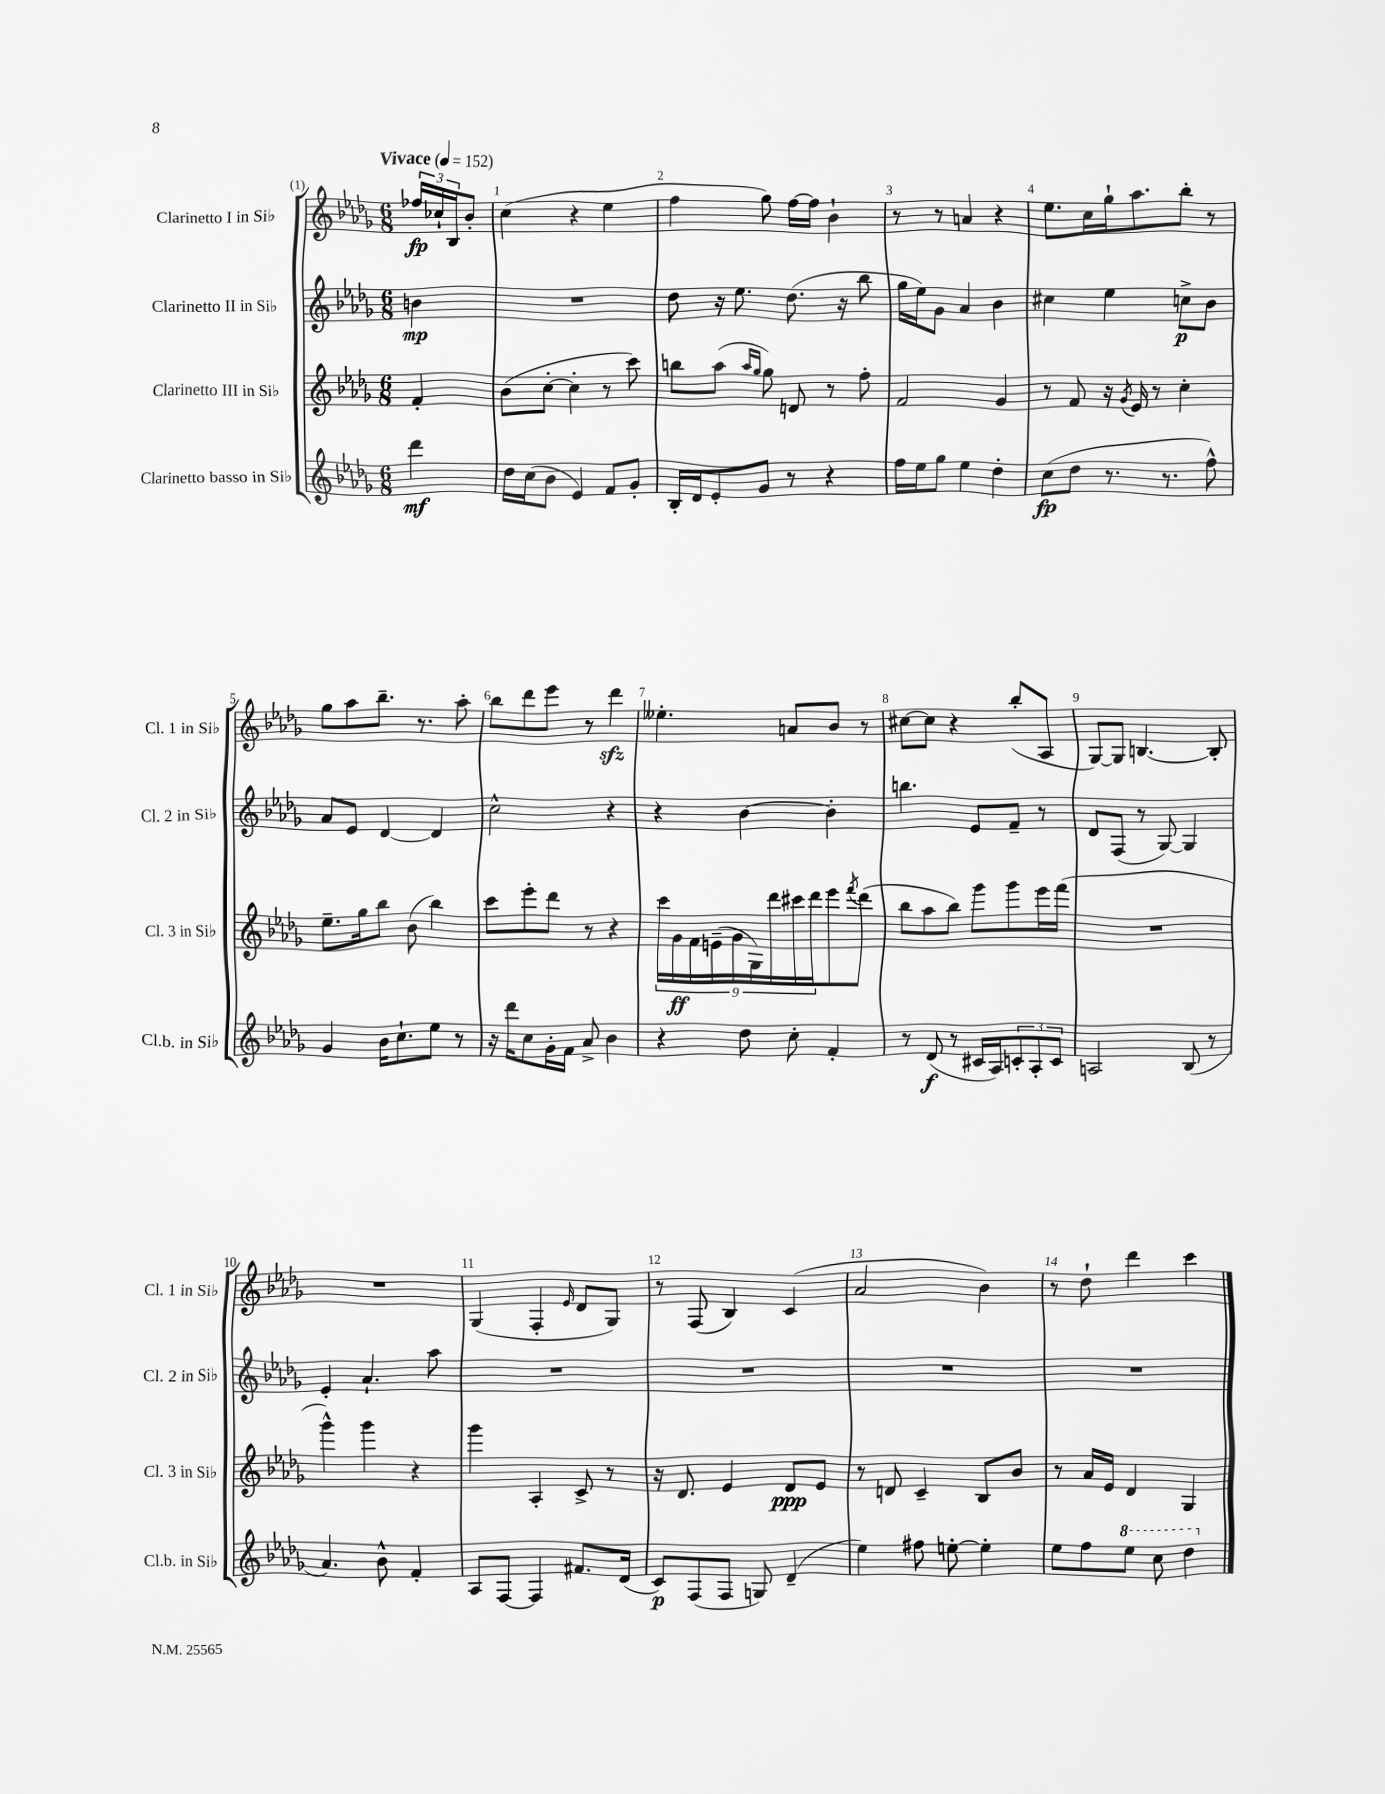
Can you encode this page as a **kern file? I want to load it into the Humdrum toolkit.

**kern	**kern	**kern	**kern
*staff4	*staff3	*staff2	*staff1
*clefG2	*clefG2	*clefG2	*clefG2
*k[b-e-a-d-g-]	*k[b-e-a-d-g-]	*k[b-e-a-d-g-]	*k[b-e-a-d-g-]
*M6/8	*M6/8	*M6/8	*M6/8
*MM152	*MM152	*MM152	*MM152
4ddd-	4f'	4b	24ff-
.	.	.	24cc-`
.	.	.	24B-
.	.	.	8b-'
=	=	=	=
16dd-	(8b-	2.r	(4cc
(16cc	.	.	.
8b-	[8cc'	.	.
4e-)	4cc']	.	4r
8f	8r	.	4ee-
8g-'	8ccc)	.	.
=	=	=	=
16B-'	8bb	8dd-	4ff
16d-	.	.	.
8e-'	(8aa-	16r	.
.	.	8.ee-	.
.	16qqaa-	.	.
.	16qqgg-	.	.
8g-	8gg-)	.	8gg-)
8r	8d	(8.dd-	[16ff
.	.	.	16ff]
4r	8r	.	4b-`
.	.	16r	.
.	8ff'	8bb-	.
=	=	=	=
16ff	2f	16gg-	8r
16ee-	.	16ee-)	.
8gg-	.	8g-	8r
4ee-	.	4a-	4a
4dd-'	4g-	4b-	4r
=	=	=	=
(8cc	8r	4cc#	8.ee-
8dd-	8f	.	.
.	.	.	16cc
8.r	16r	4ee-	16gg-`
.	8qg-	.	.
.	16e-	.	8.aa-
.	8r	.	.
8.r	.	.	.
.	4cc'	8cc^	8bb-'
8ff^^)	.	8b-	8r
=	=	=	=
4g-	8.ee-~	8a-	8gg-
.	.	8e-	8aa-
.	16gg-	.	.
16b-	8bb-	[4d-	8.bb-~
8.cc`	.	.	.
.	(8b-	.	.
.	.	.	8.r
8ee-	4bb-)	4d-]	.
8r	.	.	8aa-'
=	=	=	=
16r	8ccc	2cc^^	8bb-
16ddd-	.	.	.
8cc	8eee-'	.	8ddd-
16g-'	8ddd-	.	8eee-
16f	.	.	.
8a-^	8r	.	8r
4b-	4r	4r	4ddd-
=	=	=	=
4r	18ccc	4r	4.ee--'
.	18g-	.	.
.	18f	.	.
.	(18e~	.	.
.	18g-	.	.
8dd-	.	[4b-	.
.	18G-)	.	.
.	18ddd-	.	.
8cc'	.	.	8a
.	18ccc#	.	.
.	18ddd-	.	.
4f'	8eee-	4b-']	8b-
.	8qfff	.	.
.	(8ddd-	.	8r
=	=	=	=
8r	8bb-	4.bb	[8cc#
(8d-	8aa-	.	8cc#]
8r	8bb-)	.	4r
16c#	8ggg-	8e-	.
16A-)	.	.	.
12c'	8ggg-	8f~	(8bb-'
12A-'	.	.	.
.	16eee-	8r	8A-
12c	.	.	.
.	(16fff	.	.
=	=	=	=
2A	2.r	8d-	[8G-)
.	.	(8F	8G-]
.	.	8r	[4.B
.	.	[8G-)	.
(8B-	.	4G-]	.
8r	.	.	8B']
=	=	=	=
4.a-)	4ggg-^^)	4e-'	2.r
.	4ggg-	4.a-`	.
8b-^^	.	.	.
4f'	4r	.	.
.	.	8aa-	.
=	=	=	=
8A-	4ggg-	2.r	(4G-
[8F	.	.	.
4F]	4A-'	.	4F'
.	.	.	16qqe-
8.f#	8c^	.	8d-
.	8r	.	8G-)
(16d-	.	.	.
=	=	=	=
8c)	16r	2.r	8r
.	8.d-	.	.
(8F	.	.	(8F
8F	4e-	.	4B-)
8G)	.	.	.
(4d-~	8d-	.	(4c
.	8e-	.	.
=	=	=	=
4ee-)	8r	2.r	2a-
.	8d	.	.
8ff#	4c~	.	.
[8ee'	.	.	.
4ee']	8B-	.	4b-)
.	8b-	.	.
=	=	=	=
8ee-	8r	2.r	8r
8ff	16a-	.	8dd-`
.	16e-	.	.
8eee-	4d-	.	4ddd-
8ccc	.	.	.
4ddd-	4G-	.	4ccc
==	==	==	==
*-	*-	*-	*-
